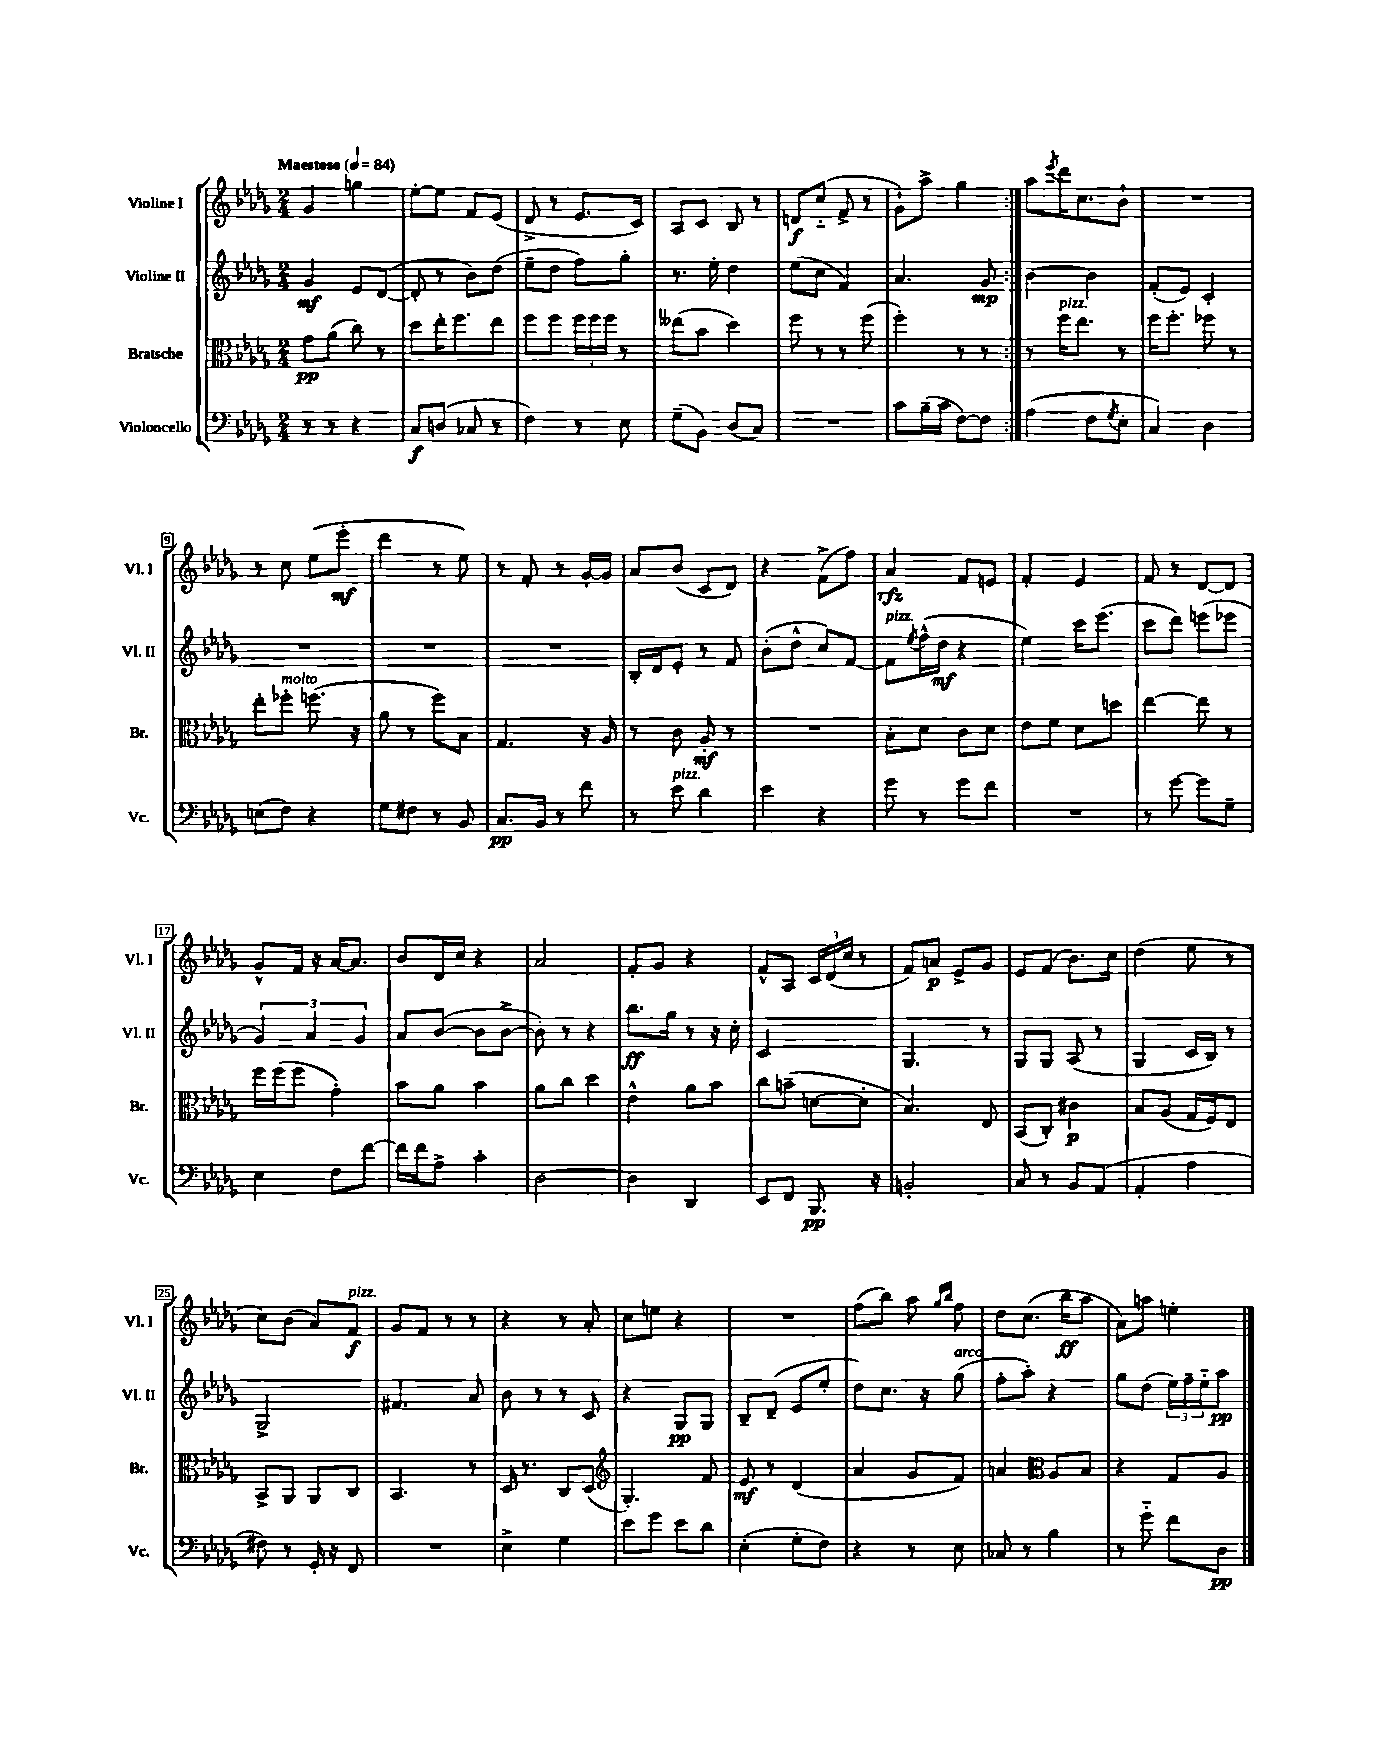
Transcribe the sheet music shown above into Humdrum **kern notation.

**kern	**kern	**kern	**kern
*staff4	*staff3	*staff2	*staff1
*clefF4	*clefC3	*clefG2	*clefG2
*k[b-e-a-d-g-]	*k[b-e-a-d-g-]	*k[b-e-a-d-g-]	*k[b-e-a-d-g-]
*M2/4	*M2/4	*M2/4	*M2/4
*MM84	*MM84	*MM84	*MM84
8r	8g-	4g-	4g-
8r	(8a-	.	.
4r	8cc)	8e-	4gg
.	8r	([8d-	.
=	=	=	=
8C	8dd-	8d-']	[8ee-'
(8D	16ee-'	8r	8ee-]
.	8.ff	.	.
8C-	.	8b-)	8f
8r	8ee-	(8dd-	(8e-
=	=	=	=
4F)	8ff	8ee-~	8d-^
.	8ff	8dd-	8r
8r	24ff	8ff)	8.e-
.	24ff	.	.
.	24ff	.	.
8E-	8r	8gg-'	.
.	.	.	16c)
=	=	=	=
(8G-~	(8ee--	8.r	8A-
8BB-)	8b-	.	8c
.	.	16ee-'	.
(8D-	4dd-)	4dd-	8B-
8C)	.	.	8r
=	=	=	=
2r	8ff	(8ee-	8d
.	8r	8cc	(8cc'~
.	8r	4f)	8f^
.	(8ff	.	8r
=	=	=	=
8c	4ff')	4.a-	8g-`)
(16B-~	.	.	8aa-^
16c	.	.	.
[8F)	8r	.	4gg-
8F]	8r	8g-	.
=:|!	=:|!	=:|!	=:|!
(4A-	8r	[4b-	8aa-
.	.	.	8qeee-
.	16ff	.	16ddd-
.	8.ee-	.	8.cc
8F	.	4b-]	.
8qG-	.	.	.
8E-'	8r	.	8b-`
=	=	=	=
4C)	16ff	(8f'	2r
.	8.ff'	.	.
.	.	8e-)	.
4D-	8ff-	4c'	.
.	8r	.	.
=	=	=	=
(8E	8ee-'	2r	8r
8F)	8ff-'	.	8cc
4r	(8.ff	.	(8ee-
.	.	.	8eee-'
.	16r	.	.
=	=	=	=
8G-	8a-	2r	4ddd-
8F#	8r	.	.
8r	8ff)	.	8r
8BB-	8B-	.	8ee-)
=	=	=	=
8.C	4.G-	2r	8r
.	.	.	8f'
16BB-	.	.	.
8r	.	.	8r
8f	16r	.	[16g-'
.	16A-	.	16g-]
=	=	=	=
8r	8r	16B-'	8a-
.	.	16d-	.
8e-	8c	8e-'	(8b-
4d-	8A-'	8r	8c
.	8r	8f	8d-)
=	=	=	=
4e-	2r	(8b-'	4r
.	.	8dd-^^	.
4r	.	8cc)	(8f^
.	.	[8f	8ff)
=	=	=	=
8g-	8B-'	8f]	4a-
.	.	8qee-	.
8r	8d-	(16ff^^	.
.	.	16dd-	.
8g-	8c	4r	8f
8f	8d-	.	8e
=	=	=	=
2r	8e-	4ee-)	4f'
.	8f	.	.
.	8d-	16ccc	4e-
.	.	(8.eee-	.
.	8dd	.	.
=	=	=	=
8r	[4ee-	8ccc	8f
[8g-	.	8ddd-)	8r
8g-]	8ee-]	(8eee	[8d-
8G-~	8r	8eee-	8d-]
=	=	=	=
4E-	16ff	6g-)	8g-^^
.	(16ff	.	.
.	8ff	.	16f
.	.	6a-	.
.	.	.	16r
8F	4g-')	.	[16a-
.	.	.	8.a-]
.	.	6g-	.
[8f	.	.	.
=	=	=	=
16f]	8b-	8a-	8b-
16f	.	.	.
8A-^	8a-	([8b-	16d-
.	.	.	16cc
4c'	4b-	8b-]	4r
.	.	[8b-^	.
=	=	=	=
[2D-	8a-	8b-'])	2a-
.	8cc	8r	.
.	4dd-	4r	.
=	=	=	=
4D-]	4e-^^	8.bb-	8f'
.	.	.	8g-
.	.	16gg-	.
4DD-	8a-	8r	4r
.	8b-	16r	.
.	.	16cc'	.
=	=	=	=
8EE-	8cc	2c	8f^^
8FF	(8b~	.	8A-
8.BBB-	[8d	.	24c
.	.	.	(24d-
.	.	.	24cc
.	8d']	.	8r
16r	.	.	.
=	=	=	=
2BB'	4.B-)	4.G-	8f)
.	.	.	8a
.	.	.	8e-^
.	8E-	8r	8g-
=	=	=	=
8C	(8BB-	8G-	8e-
8r	8C')	8G-	(8f
8BB-	4c#	(8A-	8.b-)
(8AA-	.	8r	.
.	.	.	16cc
=	=	=	=
4AA-'	8B-	4G-	(4dd-
.	(8A-	.	.
4A-	16G-	16c	8ee-
.	16F)	16B-)	.
.	8E-	8r	8r
=	=	=	=
8F#)	8BB-^	2G-^	8cc)
8r	8AA-	.	(8b-
16GG-'	8AA-	.	8a-)
16r	.	.	.
8FF	8C	.	8f
=	=	=	=
2r	4.BB-	4.f#	8g-
.	.	.	8f
.	.	.	8r
.	8r	8a-	8r
=	=	=	=
4E-^	16D-	8b-	4r
.	8.r	.	.
.	.	8r	.
4G-	8C	8r	8r
.	(8D-	8c	8a-'
=	=	=	=
*	*clefG2	*	*
8e-	4.G-')	4r	8cc
8g-	.	.	8ee
8e-	.	8G-	4r
8d-	8f	8G-	.
=	=	=	=
(4E-'	8e-	8B-~	2r
.	8r	(8d-~	.
8G-'	(4d-	8e-	.
8F)	.	8ee-'	.
=	=	=	=
4r	4a-	8dd-)	(8ff
.	.	8.cc	8bb-)
8r	8g-	.	8aa-
.	.	16r	.
.	.	.	16qqgg-
.	.	.	16qqbb-
8E-	8f)	(8gg-	8ff
=	=	=	=
8C-	4a	8ff'	8dd-
8r	.	8aa-')	(8.cc
*	*clefC3	*	*
4B-	8A-	4r	.
.	.	.	16bb-
.	8B-	.	8aa-
=	=	=	=
8r	4r	8gg-	8a-)
8g-'~	.	(8dd-	8aa
8f	8G-	24ee-)	4ee'
.	.	24ff~	.
.	.	24ee-'~	.
8D-	8A-	8aa-	.
==	==	==	==
*-	*-	*-	*-
